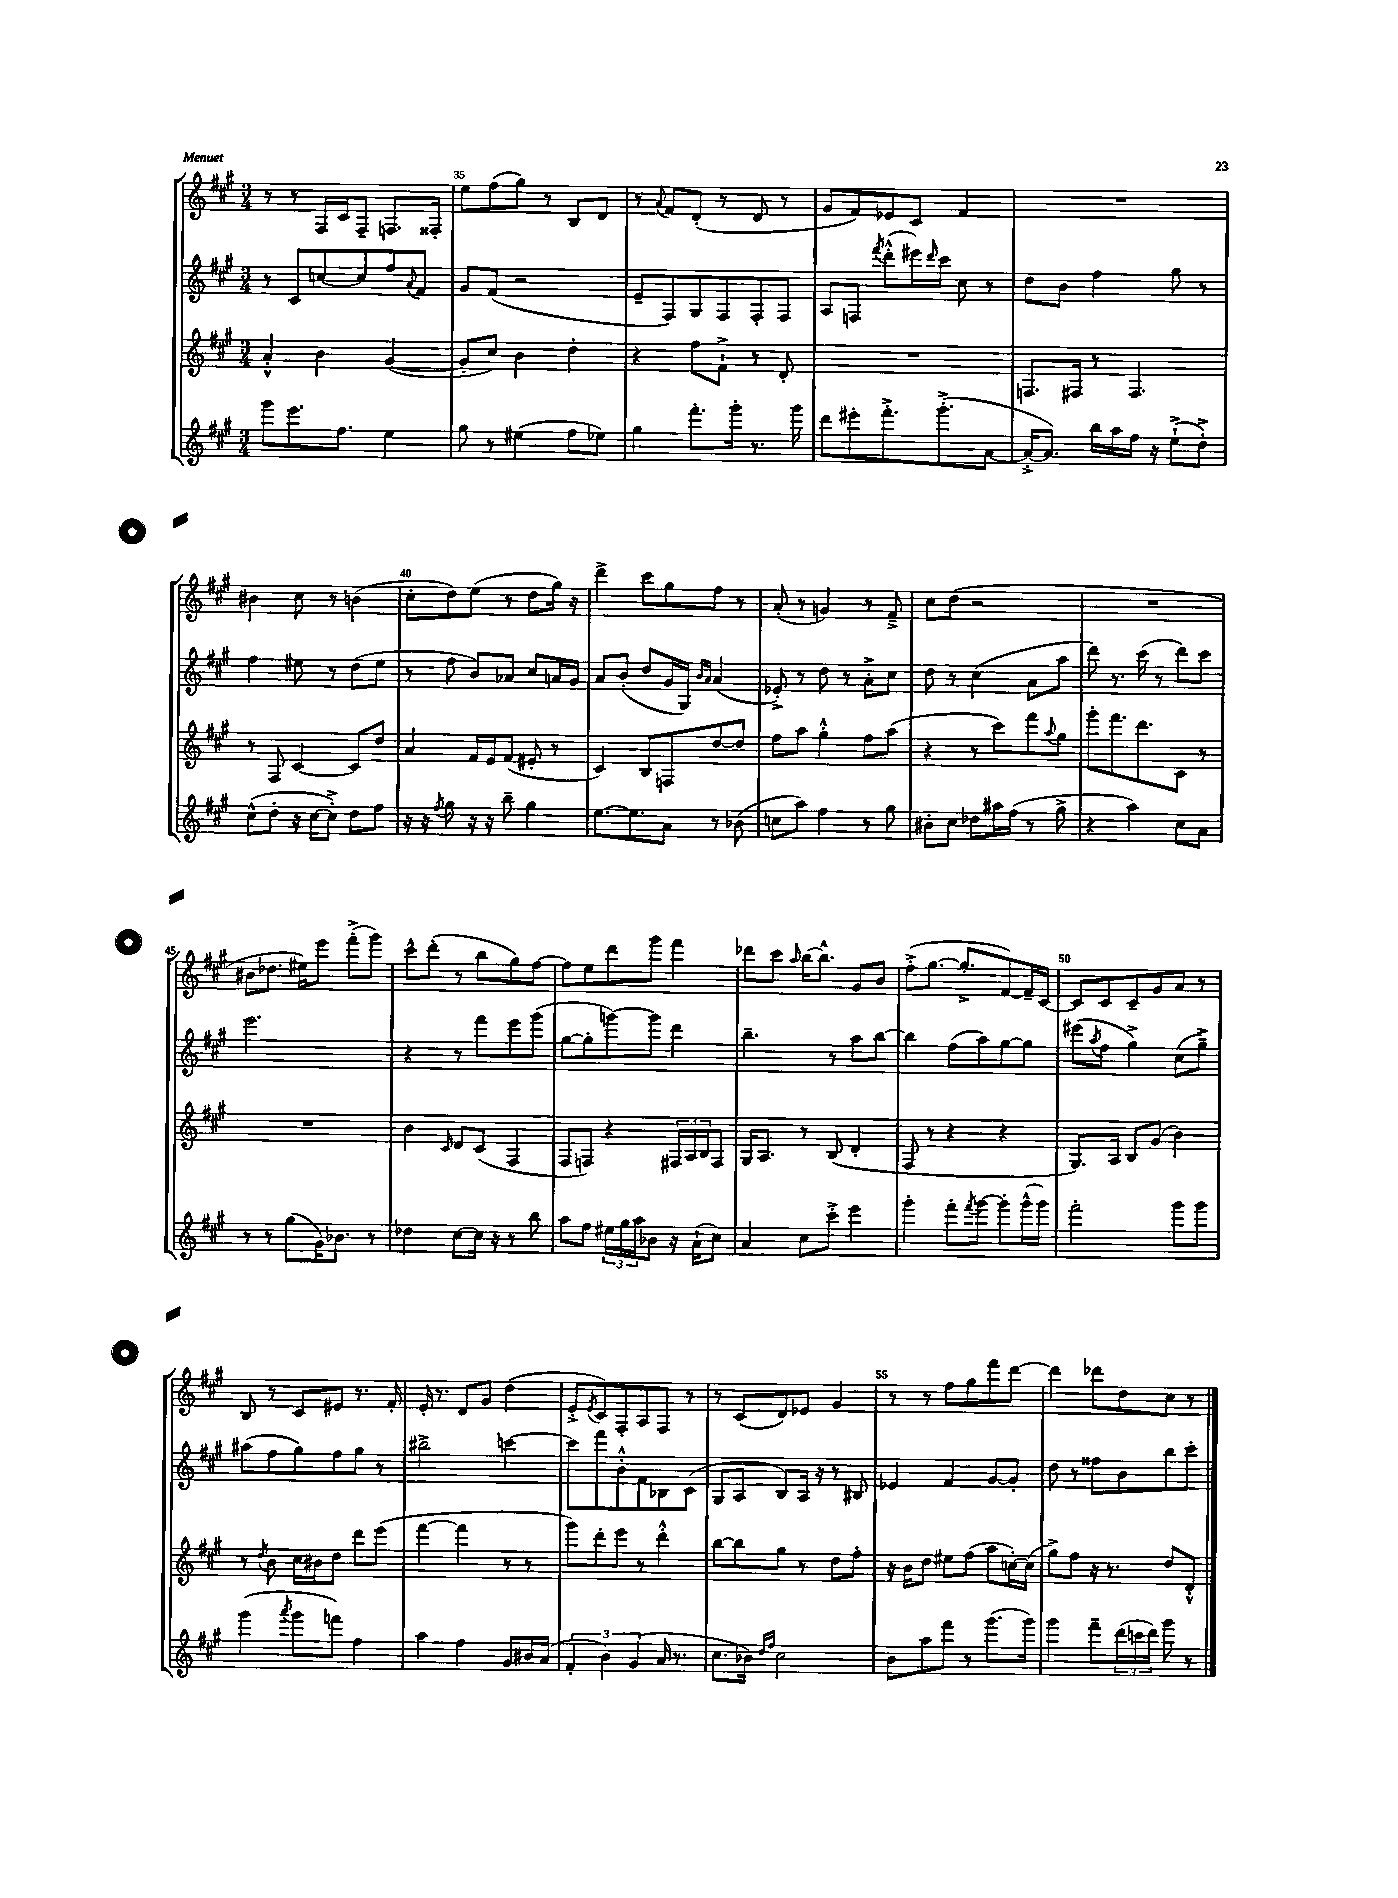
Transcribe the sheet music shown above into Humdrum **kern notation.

**kern	**kern	**kern	**kern
*staff4	*staff3	*staff2	*staff1
*clefG2	*clefG2	*clefG2	*clefG2
*k[f#c#g#]	*k[f#c#g#]	*k[f#c#g#]	*k[f#c#g#]
*M3/4	*M3/4	*M3/4	*M3/4
8ggg#\L	4a'^^/	8r	8r
8.eee\	.	8c#/L	8r
.	4b\	[8cc/	16F#/LL
8.ff#\J	.	.	16c#/J
.	.	8cc/]	8F#~/J
4ee\	([4g#/	8ff#/	8.F/L
.	.	8qqa/	.
.	.	8f#/J	.
.	.	.	16F##'/Jk
=	=	=	=
8gg#\	8g#'/]L	8g#/L	8ee\L
8r	8cc#/J)	(8f#/J	(8ff#\
(4ee#\	4b\	2r	8gg#\J)
.	.	.	8r
8ff#\L	4dd'\	.	8B/L
8ee-\J)	.	.	8d/J
=	=	=	=
4gg#\	4r	8e~/L	8r
.	.	.	8qqa/
.	.	8F#/)	8f#/L
8.fff#'\L	8ff#\L	8G#/	(8d'/J
.	8f#`^\J	8F#/	8r
16ggg#'\Jk	.	.	.
8.r	8r	8F#'/	8d/
.	8d'/	8F#/J	8r
16ggg#\	.	.	.
=	=	=	=
8ddd\L	2.r	8A/L	8g#/L
8eee#'\	.	8F/J	8f#/)
.	.	8qfff#/	.
8.fff#'^\	.	(8ddd'^^\L	8e-/
.	.	16eee#\L)	8c#/J
.	.	16qqddd/	.
(8.ggg#'^\	.	16ccc#\JJ	.
.	.	8cc#\	4f#/
[8a\J	.	8r	.
=	=	=	=
16a'^/_LK	8.F/L	8dd\L	2.r
8.a/]J)	.	.	.
.	.	8b\J	.
.	16F#/Jk	.	.
16bb\LL	8r	4ff#\	.
16aa\	.	.	.
16ff#\JJ	4.F#/	.	.
16r	.	.	.
(8ee`^\L	.	8gg#\	.
8dd'^\J)	.	8r	.
=	=	=	=
(8cc#^^\L	8r	4ff#\	4b#\
8dd'\J	8F#/	.	.
16r	[4c#/	8ee#\	8cc#\
[16cc#\LK	.	.	.
8cc#'^\]J)	.	8r	8r
8dd\L	8c#/]L	(8dd\L	(4b\
8ff#\J	8dd/J	8ee#\J	.
=	=	=	=
16r	4a/	8r	8cc#'\L
16r	.	.	.
8qff#/	.	.	.
8gg#\	.	8ff#\	8dd\)
16r	16f#/LL	8b/L)	(8ee\J
16r	16e/J	.	.
8bb~\	(8f#/J	8a-/J	8r
4gg#\	8e#'/	8cc#/L	8dd\L
.	8r	16a/L	16gg#\Jk)
.	.	16g#/JJ	16r
=	=	=	=
[8.ee\L	4c#/)	8a/L	4ddd^\
.	.	(8b'/J	.
8.ee\]	.	.	.
.	8B/L	8dd/L	8ccc#\L
8a\J	8F/	16g#/L	8gg#\
.	.	16G#/JJ)	.
.	.	16qqb/LL	.
.	.	16qqa/JJ	.
8r	[8dd/	(4a/	8ff#\J
(8b-\	8dd/]J	.	8r
=	=	=	=
8cc\L	8ff#\L	8e-'^/)	(8a'/
8aa\J)	8aa\J	8r	8r
4ff#\	4gg#'^^\	8dd\	4g/)
.	.	8r	.
8r	8ff#\L	8a'^\L	8r
8gg#\	(8aa\J	8cc#\J	8f#~^/
=	=	=	=
8b#'\L	4r	8dd\	8cc#\L
8cc#\J	.	8r	(8dd\J
8dd-\L	8r	(4cc#\	2r
16aa#\L	8ccc#\L)	.	.
(16ff#\JJ	.	.	.
8r	8fff#\	8a\L	.
.	8qqaa/	.	.
8gg#^\	8gg#\J	8aa\J	.
=	=	=	=
4r	8ggg#'\L	8ddd\)	2.r
.	8.fff#\	8.r	.
4aa\)	.	.	.
.	8.ddd\	(16ccc#\	.
.	.	8r	.
8cc#\L	8c#\J	8ddd\L)	.
8a\J	8r	8ccc#\J	.
=	=	=	=
8r	2.r	2.eee\	8b#\L
8r	.	.	8.dd-\J
(8gg#\L	.	.	.
.	.	.	16ee#\LK)
16g#\K)	.	.	8eee\J
8.b-\J	.	.	.
.	.	.	(8fff#'^\L
8r	.	.	8ggg#\J)
=	=	=	=
4dd-\	4b\	4r	8ccc#^^\L
.	.	.	(8ddd'\J
.	16qqc#/	.	.
[8cc#\L	8d/L	8r	8r
16cc#\]Jk	(8c#/J	8fff#\L	8bb\L
16r	.	.	.
8r	4F#/	8eee\	8gg#\)
8bb\	.	(8ggg#\J	[8ff#\J
=	=	=	=
8aa\L	8F#/L	[8gg#\L	8ff#\]L
8ff#\J	8F/J)	8gg#'\]	8ee\
24ee#\LL	4r	[8ggg\)	8ddd\
24gg#\	.	.	.
24aa\J	.	.	.
8b-\J	.	8ggg\]J	8ggg#\J
16r	24F#/LL	4ddd\	4fff#\
.	24A/	.	.
(16a`\LK	.	.	.
.	24B/J	.	.
8cc#\J)	8F#/J	.	.
=	=	=	=
4a/	16G#/LK	4.bb~\	8ddd-\L
.	8.A/J	.	.
.	.	.	8ccc#\J
.	.	.	16qqaa/
8cc#\L	8r	.	[16bb\LK
.	.	.	8.bb^^\]J
8ccc#'^\J	(8B/	8r	.
4eee\	4d'/	8aa\L	8g#/L
.	.	[8bb\J	8b/J
=	=	=	=
4ggg#'\	8F#/	4bb\]	(8ff#'^\L
.	8r	.	[8.gg#\J
8fff#'\L	4r	(8ff#\L	.
.	.	.	8.gg#'^/]L
8qfff#/	.	.	.
[8ggg#\J	.	8aa\)	.
8ggg#'\]L	4r	[8gg#\	[8f#/)
(16ggg#^^\L	.	8gg#\]J	16f#~/]L
16ggg#\JJ)	.	.	[16c#/JJ
=	=	=	=
2fff#'\	8.G#/L)	(8eee#\L	8c#/]L
.	.	8qaa/	.
.	.	8ff#\J	8c#/
.	16A/Jk	.	.
.	8B/L	4gg#^\)	8c#~/
.	(8g#/J	.	8g#/
8ggg#\L	4b\)	(8cc#\L	8a/J
8ggg#\J	.	8gg#~^\J)	8r
=	=	=	=
(4ggg#\	8r	(8aa#\L	8B/
.	8qdd/	.	.
.	8b\	8ff#\	8r
8qaaa/	.	.	.
8ggg#\L	16cc#\LL	8gg#\)	8c#/L
.	16b#\J	.	.
8fff\J)	8dd\J	8ff#\	8e#/J
4ff#\	8ddd\L	8gg#\J	8.r
.	(8eee\J	8r	.
.	.	.	16f#'/
=	=	=	=
4aa\	[4fff#\	2bb#^\	16e'/
.	.	.	8.r
4ff#\	4fff#\]	.	8d/L
.	.	.	8g#/J
8g#/L	8r	[4ccc\	(4dd\
16b#/L	8r	.	.
(16a/JJ	.	.	.
=	=	=	=
6f#'/	8ggg#\L)	8ccc\]L	8e'^/L
.	.	.	8qe/
.	8ddd'\	8fff#\	8c#/)
6b\)	.	.	.
.	8eee\J	8b'^^\	8F#'/
(6g#/	.	.	.
.	8r	8f#\	8A/
16a/	4ddd'^^\	8B-\	8F#/J
8.r	.	.	.
.	.	(8c#\J	8r
=	=	=	=
8.cc#\L	[8bb\L	8G#/L	8r
.	8bb\]	8A/J	(8c#/L
16b-\Jk)	.	.	.
16qqdd/LL	.	.	.
16qqff#/JJ	.	.	.
2cc#\	8gg#\J	8B/L)	8d/)
.	8r	16A/Jk	8e-/J
.	.	16r	.
.	8dd\L	8r	4g#/
.	8ff#'\J	8B#/	.
=	=	=	=
8b\L	16r	4e-/	8r
.	16b\LK	.	.
8aa\	8dd\J	.	8r
8fff#\J	8ee#\L	4f#/	8ff#\L
8r	(8ff#\J	.	8gg#\
(8.ggg#\L	8aa\L	[8g#/L	8fff#\
.	[16cc'\L)	8g#'/]J	[8ddd\J
16ggg#\Jk)	(16cc\]JJ	.	.
=	=	=	=
4ggg#\	8gg#^\L)	8dd\	4ddd\]
.	8ff#\J	8r	.
8fff#~\L	16r	8ff##\L	8ddd-\L
.	8.r	.	.
(24ddd\L	.	8b\	8dd\
24ccc\	.	.	.
24ddd\JJ)	.	.	.
8ggg#\	8dd/L	8bb\	8cc#\J
8r	8d'^^/J	8ccc#'\J	8r
==	==	==	==
*-	*-	*-	*-
